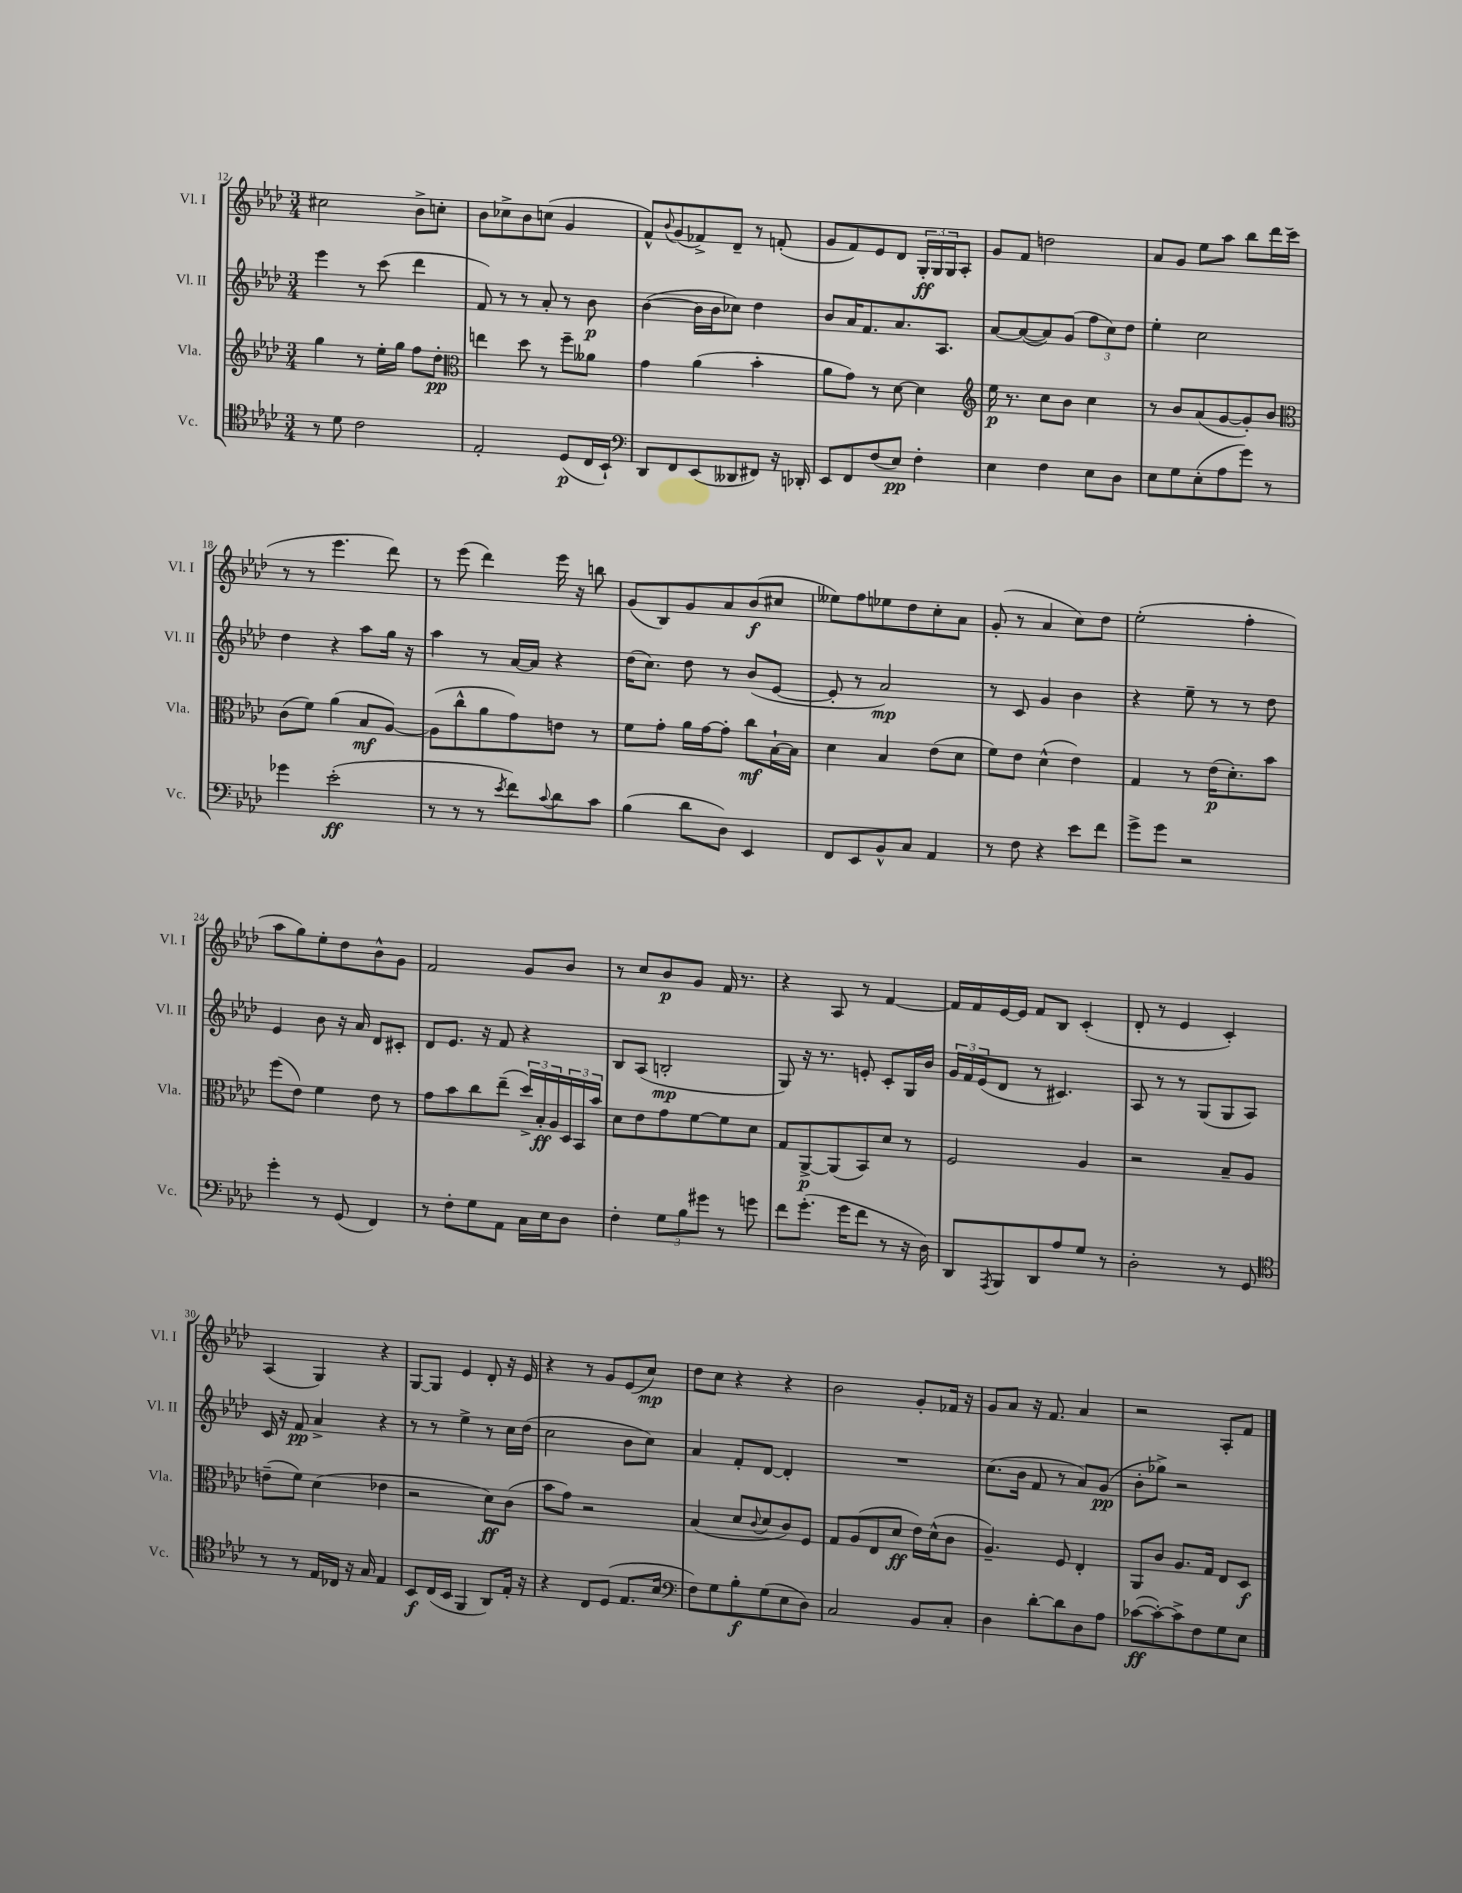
<<
\new StaffGroup <<
\new Staff = "s0" \with { instrumentName = "Vl. I" shortInstrumentName = "Vl. I" } {
    \clef treble \key aes \major \numericTimeSignature \time 3/4
    cis''2 bes'8-> c''8-. |
    bes'8 ces''8-> bes'8 c''8( g'4 |
    f'8-^) \appoggiatura { bes'8 } g'8( fes'8->) des'8-- r8 f'8-.( |
    g'8 f'8) ees'8 des'8 \tuplet 3/2 { g16-.\ff g16 g16 } aes8-. |
    g'8 f'8 d''2 |
    aes'8 g'8 ees''8 aes''8 bes''8 des'''16 c'''16( |
    r8 r8 ees'''4. des'''8) |
    r8 ees'''8( des'''4) ees'''16 r16 b''8 |
    g'8( bes8) g'8 aes'8 bes'8\f( cis''8 |
    eeses''8) f''8 ees''8 des''8 c''8-. aes'8 |
    g'8-.( r8 aes'4 c''8) des''8 |
    ees''2-.( f''4-. |
    aes''8 g''8) ees''8-. des''8 bes'8-^ g'8 |
    f'2 g'8 bes'8 |
    r8 c''8 bes'8\p g'8 f'16 r8. |
    r4 aes8 r8 f'4~ |
    f'16 f'16 ees'16~ ees'16 f'8 bes8 c'4-.( |
    des'8-. r8 ees'4 c'4-.) |
    aes4( g4) r4 |
    g8~ g8 ees'4 des'8-. r16 ees'16 |
    r4 r8 g'8 ees'8( c''8\mp) |
    des''8 c''8 r4 r4 |
    bes'2 g'8-. fes'16 r16 |
    g'8 aes'8 r16 f'8. aes'4 |
    r2 aes8-. f'8 \bar "|." |
}
\new Staff = "s1" \with { instrumentName = "Vl. II" shortInstrumentName = "Vl. II" } {
    \clef treble \key aes \major \numericTimeSignature \time 3/4
    ees'''4 r8 c'''8( des'''4 |
    f'8) r8 r8 aes'8-. r8 bes'8\p |
    bes'4~( bes'16 bes'16 ces''8) des''4 |
    bes'8 aes'16 f'8. aes'8. aes8. |
    aes'8~ aes'8~( aes'8) g'8( \tuplet 3/2 { f''8 c''8) des''8 } |
    ees''4-. c''2 |
    des''4 r4 aes''8 g''16 r16 |
    aes''4 r8 aes'16~ aes'16 r4 |
    des''16( c''8.) des''8 r8 bes'8( ees'8~ |
    ees'8-. r8 aes'2\mp) |
    r8 c'8 g'4 bes'4 |
    r4 ees''8-- r8 r8 des''8 |
    ees'4 bes'8 r16 aes'16 des'8 cis'8-. |
    des'8 ees'8. r16 f'8 r4 |
    bes8 aes8( b2-.\mp |
    g8) r16 r8. e'8-. c'8-. g16 bes'16 |
    \tuplet 3/2 { g'16 f'16 ees'16( } des'8 r8 cis'4.) |
    aes8 r8 r8 g8( g8 aes8) |
    c'16 r16 f'8\pp aes'4-> r4 |
    r8 r8 ees''4-> r8 c''16 des''16( |
    c''2 bes'8 c''8) |
    aes'4 f'8-. des'8~ des'4-. |
    R2. |
    c''8.( bes'16 f'8 r8 aes'8) g'8\pp( |
    bes'8-. ges''8->) r2 \bar "|." |
}
\new Staff = "s2" \with { instrumentName = "Vla." shortInstrumentName = "Vla." } {
    \clef treble \key aes \major \numericTimeSignature \time 3/4
    g''4 r8 ees''16-. g''16 f''8 des''8-.\pp |
    \clef alto e''4 des''8 r8 f''8-- aeses'8 |
    g'4 aes'4( bes'4-. |
    aes'8 g'8) r8 des'8~ des'4 |
    \clef treble ees''16\p r8. c''8 bes'8 c''4 |
    r8 bes'8 aes'8( g'8~ g'8-.) bes'8 |
    \clef alto c'8( f'8) aes'4( bes8\mf aes8~) |
    aes8( c''8-^ aes'8 g'8) e'8 r8 |
    f'8 g'8-. aes'16 g'16~ g'8-. c''8\mf bes16~-! bes16 |
    des'4 bes4 ees'8( des'8 |
    f'8) ees'8 des'4-^( ees'4) |
    g4 r8 ees'16\p( des'8.-.) bes'8 |
    f''8( ees'8) f'4 ees'8 r8 |
    g'8 bes'8 c''8 ees''8--( \tuplet 3/2 { des''16->) bes16-.\ff aes16 } \tuplet 3/2 { des16 bes,16 bes'16 } |
    des'8 ees'8 g'8 f'8~ f'8 des'8 |
    g8 aes,8~->\p aes,8( bes,8) des'8 r8 |
    f2 aes4 |
    r2 bes8-- aes8 |
    e'8--( f'8) des'4( ees'4 |
    r2 des'8\ff) c'8( |
    bes'8 g'8) r2 |
    bes4( des'8 \appoggiatura { c'8 } des'8 c'8) f8 |
    g8 aes8( ees8 des'8\ff ees'16) des'16-^( c'8 |
    aes4.--) f8 ees4-. |
    aes,8 c'8 aes8. g16 ees8 des8\f \bar "|." |
}
\new Staff = "s3" \with { instrumentName = "Vc." shortInstrumentName = "Vc." } {
    \clef tenor \key aes \major \numericTimeSignature \time 3/4
    r8 des'8 c'2 |
    ees2-. des8\p( c16 bes,16-!) |
    \clef bass des,8 f,8 ees,8( deses,8 fis,8) r16 des,16-. |
    ees,8 f,8 f8( ees8\pp) f4-. |
    ees4 f4 ees8 des8 |
    ees8 g8 ees8-.( aes8 g'8) r8 |
    ges'4 ees'2-.\ff( |
    r8 r8 r8 \acciaccatura { ees'8 } f'8) \appoggiatura { c'8 } des'8 c'8 |
    bes4( des'8 des8) ees,4 |
    f,8 ees,8 bes,8-^ c8 aes,4 |
    r8 f8 r4 ees'8 f'8 |
    g'8-> g'8 r2 |
    g'4-. r8 g,8( f,4) |
    r8 f8-. g8 aes,8 c16 ees16 des8 |
    f4-. \tuplet 3/2 { g8 bes8 gis'8 } r8 g'8 |
    f'8 g'8.-.( g'16 f'8 r8 r16 des16) |
    des,8 \acciaccatura { aes,,8 } bes,,8 des,8 aes8 g8 r8 |
    des2-. r8 g,8 |
    \clef tenor r8 r8 ees16 ces16 r16 g16 ees4 |
    bes,8\f c16( bes,16 f,4 aes,8) ees16-. r16 |
    r4 c8 des8( ees8. bes16 |
    \clef bass f8) g8 bes8-.\f g8( ees8 des8) |
    c2 bes,8 c8-. |
    des4 des'8~-. des'8 des8 aes8 |
    ces'8~\ff( ces'8~-.) ces'8-> f8 g8 ees8 \bar "|." |
}
>>
>>
\layout { \context { \Score currentBarNumber = #12 } }
